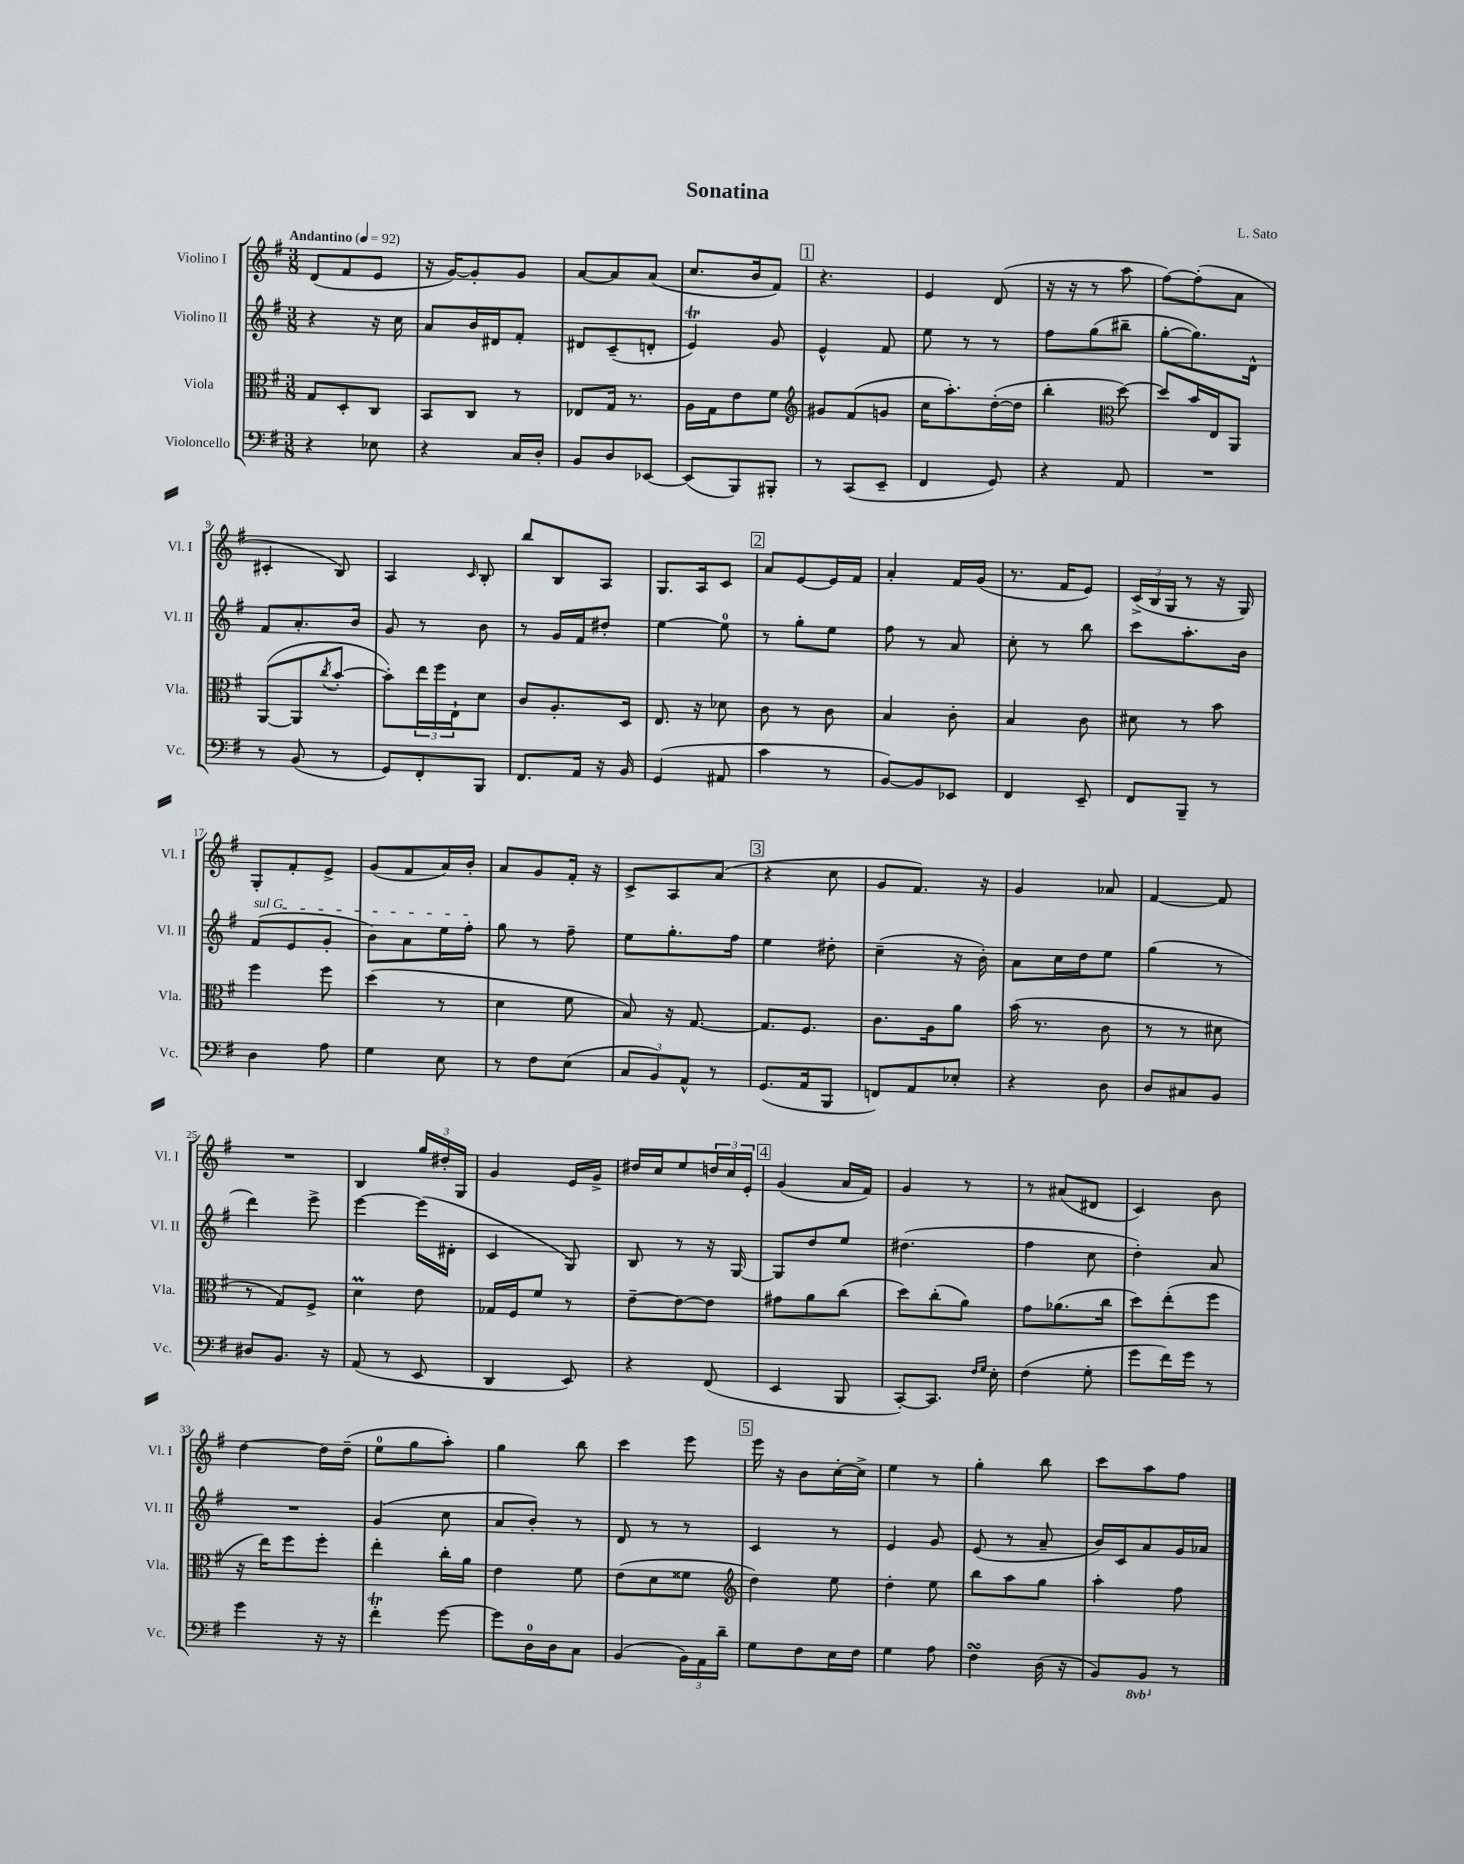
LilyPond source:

\header { title = "Sonatina" composer = "L. Sato" }
<<
\new StaffGroup <<
\new Staff = "s0" \with { instrumentName = "Violino I" shortInstrumentName = "Vl. I" } {
    \clef treble \key g \major \numericTimeSignature \time 3/8 \tempo "Andantino" 4 = 92
    d'8( fis'8 e'8 |
    r16 g'16~) g'8-. g'8 |
    a'8~ a'8 a'8( |
    c''8. b'16 fis'8) |
    \mark \markup { \box "1" } r4. |
    e'4 d'8( |
    r16 r16 r8 a''8 |
    fis''8~) fis''8-.( a'8 |
    cis'4-. b8) |
    a4 \grace { c'16 } b8-. |
    b''8 b8 a8 |
    g8. a16 c'8 |
    \mark \markup { \box "2" } a'8 e'8~ e'16 fis'16 |
    a'4-. fis'16 g'16( |
    r8. fis'16 e'8) |
    \tuplet 3/2 { c'16->( b16 g16 } r8 r16 g16) |
    g8-. fis'8-. e'8-> |
    g'8( fis'8 a'16) b'16-. |
    a'8 g'8 fis'16-. r16 |
    c'8-> a8 a'8( |
    \mark \markup { \box "3" } r4 c''8 |
    g'8 fis'8.) r16 |
    g'4 aes'8 |
    fis'4~ fis'8 |
    R4. |
    b4 \tuplet 3/2 { g''16 dis''16-. g16 } |
    g'4 e'16 g'16-> |
    dis''16 c''16 e''8 \tuplet 3/2 { d''16 c''16 e'16-. } |
    \mark \markup { \box "4" } g'4( a'16 fis'16) |
    g'4 r8 |
    r8 ais'8( dis'8 |
    c'4) b'8 |
    d''4~ d''16 d''16--( |
    e''8-0 g''8 a''8-.) |
    g''4 b''8 |
    c'''4 e'''8 |
    \mark \markup { \box "5" } e'''16 r16 b'8 c''16~-. c''16-> |
    e''4 r8 |
    g''4-. b''8 |
    c'''8 a''8 fis''8 \bar "|." |
}
\new Staff = "s1" \with { instrumentName = "Violino II" shortInstrumentName = "Vl. II" } {
    \clef treble \key g \major \numericTimeSignature \time 3/8
    r4 r16 c''16 |
    a'8 b'16 dis'16 fis'8-. |
    dis'8 c'8--( d'8-. |
    e'4\trill) g'8 |
    \mark \markup { \box "1" } e'4-^ fis'8 |
    e''8 r8 r8 |
    fis''8 g''8( bis''8-- |
    g''8~-. g''8.) d'16-^ |
    fis'8 a'8.-. b'16 |
    g'8 r8 b'8 |
    r8 g'16 fis'16 dis''8-. |
    e''4~ e''8-0 |
    \mark \markup { \box "2" } r8 g''8-. e''8 |
    fis''8 r8 a'8 |
    c''8-. r8 b''8 |
    c'''8 a''8.-. b'16 |
    \once \override TextSpanner.bound-details.left.text = \markup { \italic "sul G" } fis'8\startTextSpan( e'8 g'8-. |
    b'8) a'8 e''16 fis''16-.\stopTextSpan |
    g''8 r8 fis''8-- |
    e''8 g''8.-. fis''16 |
    \mark \markup { \box "3" } e''4 dis''8-. |
    c''4--( r16 b'16-.) |
    a'8 c''16 d''16 e''8 |
    g''4( r8 |
    d'''4) e'''8-> |
    e'''4~ e'''16( dis'16-. |
    c'4 g8) |
    b8 r8 r16 g16~ |
    \mark \markup { \box "4" } g8 d''8 e''8 |
    dis''4.( |
    fis''4 c''8 |
    d''4-.) a'8 |
    R4. |
    g'4( c''8 |
    a'8 b'8-.) r8 |
    d'8 r8 r8 |
    \mark \markup { \box "5" } c'4 r8 |
    e'4 g'8 |
    e'8( r8 a'8-- |
    b'16) c'16 a'8 g'16 aes'16 \bar "|." |
}
\new Staff = "s2" \with { instrumentName = "Viola" shortInstrumentName = "Vla." } {
    \clef alto \key g \major \numericTimeSignature \time 3/8
    g8 d8-. c8 |
    b,8 c8 r8 |
    ees8 g16 r8. |
    a16 g16 e'8 fis'8 |
    \mark \markup { \box "1" } \clef treble gis'8 fis'8( g'8 |
    c''16 a''8.-.) d''16~-.( d''16 |
    b''4-. \clef alto d''8~) |
    d''8 b'16 e16 a,8 |
    a,8~( a,8 \acciaccatura { c''8 } b'8~-. |
    b'8-.) \tuplet 3/2 { e''16 fis''16 e16-! } d'8 |
    c'8 a8.-. d16 |
    e8. r16 des'8 |
    \mark \markup { \box "2" } c'8 r8 c'8 |
    b4 c'8-. |
    b4 c'8 |
    dis'8 r8 b'8 |
    fis''4 fis''8 |
    d''4( r8 |
    d'4 fis'8 |
    b8) r16 g8.~ |
    \mark \markup { \box "3" } g8. fis8. |
    c'8. a16 a'8 |
    b'16( r8. c'8 |
    r8 r8 dis'8 |
    r8 g8) fis8-> |
    d'4\prall e'8 |
    ges16 fis16 fis'8 r8 |
    e'8~-- e'8~ e'8 |
    \mark \markup { \box "4" } gis'8 a'8 c''8( |
    d''8) c''8-.( a'8) |
    g'8 aes'8.( c''16 |
    d''8) e''8-.( fis''8 |
    r16 e''16) fis''8 fis''8-. |
    e''4-. c''16-. a'16 |
    e'4 fis'8 |
    e'8( d'8 fisis'8 |
    \mark \markup { \box "5" } \clef treble d''4) e''8 |
    d''4-. e''8 |
    b''8 a''8 g''8 |
    a''4-. fis''8 \bar "|." |
}
\new Staff = "s3" \with { instrumentName = "Violoncello" shortInstrumentName = "Vc." } {
    \clef bass \key g \major \numericTimeSignature \time 3/8 \set Staff.ottavationMarkups = #ottavation-simple-ordinals
    r4 ees8 |
    r4 c16 d16-. |
    b,8 d8 ees,8~ |
    ees,8( b,,8) bis,,8-. |
    \mark \markup { \box "1" } r8 c,8( e,8-- |
    fis,4 g,8) |
    r4 a,8 |
    R4. |
    r8 b,8( r8 |
    g,8) fis,8-. b,,8 |
    fis,8. a,16 r16 b,16 |
    g,4( ais,8 |
    \mark \markup { \box "2" } c'4 r8 |
    b,8~) b,8 ees,8 |
    fis,4 e,8-- |
    fis,8 b,,8-- r8 |
    d4 a8 |
    g4 e8 |
    r8 fis8 e8( |
    \tuplet 3/2 { c8 b,8) a,8-^ } r8 |
    \mark \markup { \box "3" } g,8.( a,16 b,,8 |
    f,8) a,8 ees8-. |
    r4 d8 |
    d8 cis8 b,8 |
    dis8 b,8. r16 |
    a,8( r8 e,8 |
    d,4 e,8) |
    r4 fis,8( |
    \mark \markup { \box "4" } e,4 b,,8 |
    c,8~-.) c,8. \grace { fis16 g16 } e16-. |
    fis4( g8-. |
    g'8 fis'16) g'16 r8 |
    g'4 r16 r16 |
    fis'4-.\trill g'8~ |
    g'8 d16-0 d16 c8 |
    b,4( \tuplet 3/2 { b,16) a,16 d'16-- } |
    \mark \markup { \box "5" } g8 fis8 e16 fis16 |
    g4 a8 |
    fis4\turn d16( r16 |
    b,8) \ottava #-1 b,,8 \ottava #0 r8 \bar "|." |
}
>>
>>
